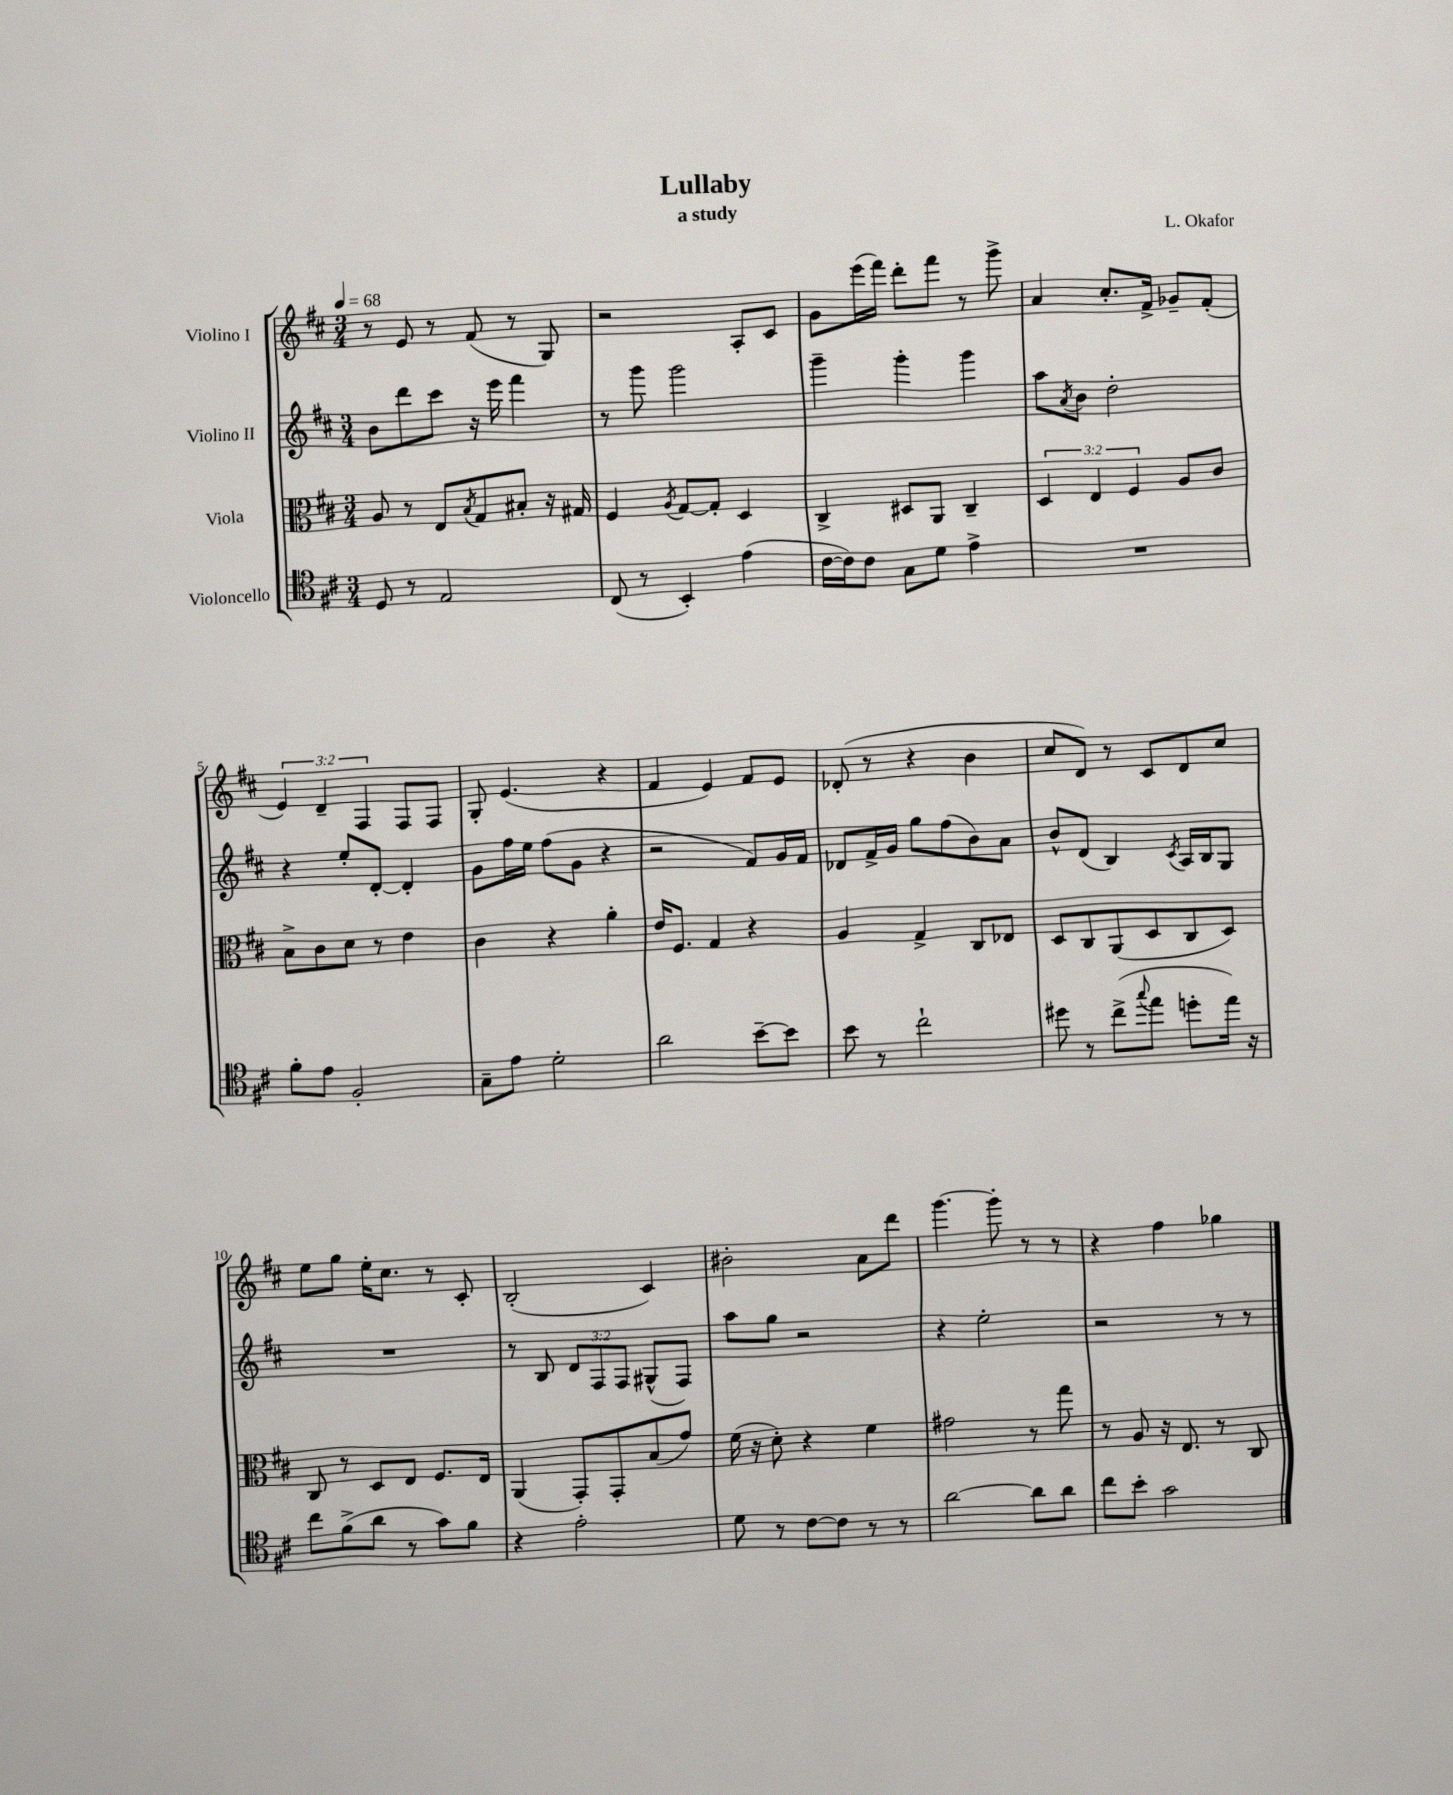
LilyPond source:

\header { title = "Lullaby" composer = "L. Okafor" subtitle = "a study" }
<<
\new StaffGroup <<
\new Staff = "s0" \with { instrumentName = "Violino I" } {
    \clef treble \key d \major \numericTimeSignature \time 3/4 \override Staff.TupletNumber.text = #tuplet-number::calc-fraction-text \tempo 4 = 68
    r8 e'8 r8 fis'8( r8 g8) |
    r2 a8-. cis'8 |
    g'8 e'''16( fis'''16) d'''8-. fis'''8 r8 g'''8-> |
    a'4 cis''8.-. fis'16-> ges'8-- fis'8-.( |
    \tuplet 3/2 { e'4) d'4-- fis4 } fis8 fis8 |
    g8-. e'4.( r4 |
    fis'4 e'4) fis'8 e'8 |
    des'8-.( r8 r4 b'4 |
    cis''8 d'8) r8 cis'8 d'8 cis''8 |
    e''8 g''8 e''16-. cis''8. r8 cis'8-. |
    b2-.( cis'4) |
    bis'2-. a'8 d'''8 |
    g'''4.~ g'''8-. r8 r8 |
    r4 fis''4 ges''4 \bar "|." |
}
\new Staff = "s1" \with { instrumentName = "Violino II" } {
    \clef treble \key d \major \numericTimeSignature \time 3/4 \override Staff.TupletNumber.text = #tuplet-number::calc-fraction-text
    b'8 d'''8 cis'''8 r16 e'''16 fis'''4 |
    r8 g'''8 g'''2 |
    g'''4-- g'''4-. g'''4 |
    a''8 \acciaccatura { a'8 } b'8 d''2-. |
    r4 e''8-. d'8~-. d'4-. |
    g'8 fis''16 e''16 fis''8( g'8 r4 |
    r2 fis'8) g'16 fis'16 |
    des'8 fis'16-> g'16 g''8 fis''8( b'8) a'8 |
    b'8-^ d'8( b4) \acciaccatura { cis'8 } a16 b16 g8 |
    R2. |
    r8 b8 \tuplet 3/2 { d'8 fis8 fis8 } gis8-^( fis8) |
    a''8 g''8 r2 |
    r4 e''2-. |
    r2 r8 r8 \bar "|." |
}
\new Staff = "s2" \with { instrumentName = "Viola" } {
    \clef alto \key d \major \numericTimeSignature \time 3/4 \override Staff.TupletNumber.text = #tuplet-number::calc-fraction-text
    a8 r8 e8 \acciaccatura { b8 } g8 bis8-. r16 gis16 |
    fis4 \acciaccatura { a8 } g8~ g8-. d4 |
    cis4-> dis8 a,8 cis4-- |
    \tuplet 3/2 { d4 e4 fis4 } a8 cis'8 |
    b8-> cis'8 d'8 r8 e'4 |
    cis'4 r4 a'4-. |
    e'16 fis8. g4 r4 |
    a4 g4-> cis8 ees8 |
    d8 cis8 a,8( d8 cis8 d8) |
    cis8 r8 d8 e8 fis8. e16 |
    a,4( g,8-.) g,8-. b8( g'8) |
    fis'16( r16 d'8-.) r4 fis'4 |
    gis'2 r8 g''8 |
    r8 a8 r16 e8. r8 cis8 \bar "|." |
}
\new Staff = "s3" \with { instrumentName = "Violoncello" } {
    \clef tenor \key d \major \numericTimeSignature \time 3/4
    d8 r8 e2 |
    cis8( r8 b,4-.) e'4( |
    cis'16~ cis'16) cis'8 g8 d'8 e'4-> |
    R2. |
    fis'8-. e'8 fis2-. |
    g8-- e'8 d'2-. |
    a'2 b'8~-- b'8 |
    b'8 r8 cis''2-! |
    dis''8 r8 cis''8->( \appoggiatura { g''8 } e''8 d''8-. e''16) r16 |
    cis''8 fis'8->( a'8 r8 g'8) fis'8 |
    r4 e'2-. |
    d'8 r8 cis'8~ cis'8 r8 r8 |
    a'2~ a'8 a'8 |
    cis''8 b'8-. g'2 \bar "|." |
}
>>
>>
